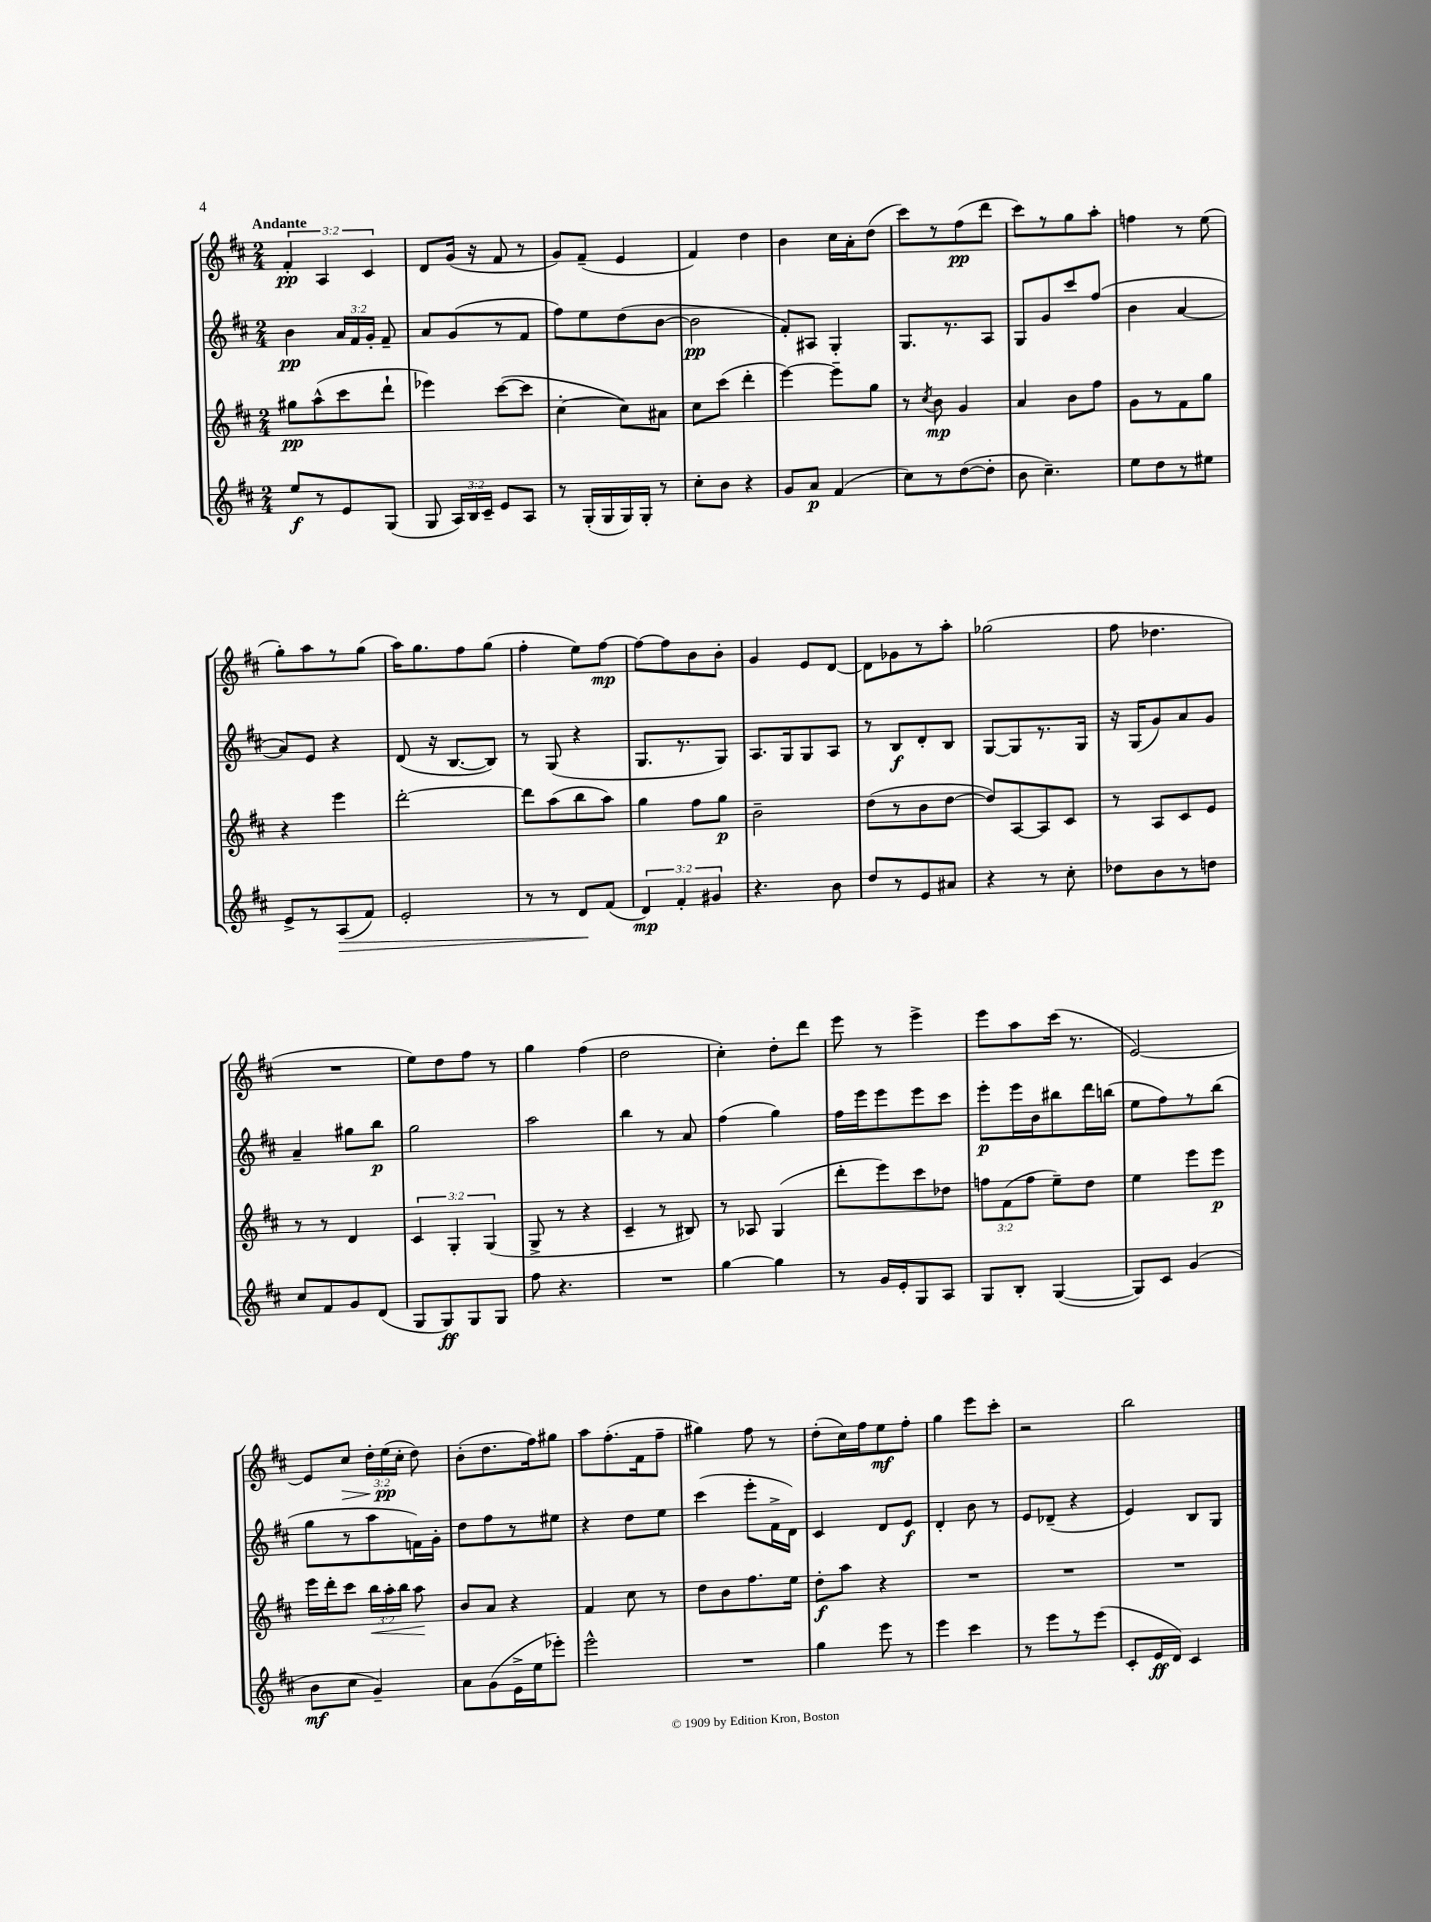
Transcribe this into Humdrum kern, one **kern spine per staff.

**kern	**dynam	**kern	**dynam	**kern	**dynam	**kern	**dynam
*part4	*part4	*part3	*part3	*part2	*part2	*part1	*part1
*staff4	*staff4	*staff3	*staff3	*staff2	*staff2	*staff1	*staff1
*clefG2	*	*clefG2	*	*clefG2	*	*clefG2	*
*k[f#c#]	*	*k[f#c#]	*	*k[f#c#]	*	*k[f#c#]	*
*M2/4	*	*M2/4	*	*M2/4	*	*M2/4	*
=1	=1	=1	=1	=1	=1	=1	=1
!	!	!	!	!	!	!LO:TX:a:B:t=Andante	!
8ee/L	f	8gg#X\L	pp	4b\	pp	6f#'/	pp
8r	.	(8aa^^\	.	.	.	.	.
.	.	.	.	.	.	6A/	.
8e/	.	8ccc#\	.	24a/LL	.	.	.
.	.	.	.	24f#/	.	.	.
.	.	.	.	24g'/JJ	.	6c#/	.
(8G/J	.	8ddd`\J	.	8f#~/	.	.	.
=2	=2	=2	=2	=2	=2	=2	=2
8G/	.	4eee-X\)	.	8a/L	.	8d/L	.
24A/LL)	.	.	.	(8g/	.	(16g/Jk	.
24B/	.	.	.	.	.	.	.
.	.	.	.	.	.	16r	.
24c#~/JJ	.	.	.	.	.	.	.
8e/L	.	([8ccc#\L	.	8r	.	8f#/	.
8A/J	.	8ccc#\J]	.	8f#/J	.	8r	.
=3	=3	=3	=3	=3	=3	=3	=3
8r	.	[4cc#'\	.	8ff#\L)	.	8g/L)	.
(16G'/LL	.	.	.	8ee\	.	(8f#~/J	.
16G/	.	.	.	.	.	.	.
16G/)	.	8cc#\L])	.	(8dd\	.	4e/	.
16G'/JJ	.	.	.	.	.	.	.
8r	.	8a#X\J	.	[8b\J	.	.	.
=4	=4	=4	=4	=4	=4	=4	=4
8cc#'\L	.	8cc#\L	.	2b\]	pp	4f#/)	.
8b\J	.	(8ccc#\J	.	.	.	.	.
4r	.	4ddd'\	.	.	.	4dd\	.
=5	=5	=5	=5	=5	=5	=5	=5
8g/L	.	[4eee\)	.	8f#'/L)	.	4b\	.
8a/J	p	.	.	8A#X/J	.	.	.
(4f#/	.	8eee~\L]	.	4G'/	.	16cc#\LL	.
.	.	.	.	.	.	16a'\J	.
.	.	8gg\J	.	.	.	(8dd\J	.
=6	=6	=6	=6	=6	=6	=6	=6
8cc#\L)	.	8r	.	8.G/L	.	8ccc#\L)	.
.	.	8qcc#/	.	.	.	.	.
8r	.	8b\	mp	.	.	8r	.
.	.	.	.	8.r	.	.	.
([8dd\	.	4g/	.	.	.	(8ff#\	pp
8dd'\J]	.	.	.	8A/J	.	8ddd\J	.
=7	=7	=7	=7	=7	=7	=7	=7
8b\	.	4a/	.	8G/L	.	8ccc#\L)	.
4.cc#~\)	.	.	.	8g/	.	8r	.
.	.	8b\L	.	8ccc#/	.	8gg\	.
.	.	8ff#\J	.	(8ff#/J	.	8aa'\J	.
=8	=8	=8	=8	=8	=8	=8	=8
8ee\L	.	8g\L	.	4b\	.	4ffn\	.
8dd\	.	8r	.	.	.	.	.
8r	.	8f#\	.	[4a/	.	8r	.
8ee#X\J	.	8gg\J	.	.	.	(8ee\	.
!!LO:LB:g=z
=9	=9	=9	=9	=9	=9	=9	=9
8e^/L	.	4r	.	8a/L])	.	8gg'\L)	.
8r	.	.	.	8e/J	.	8aa\	.
!	!LO:HP:b	!	!	!	!	!	!
(8A/	>	4eee\	.	4r	.	8r	.
8f#/J)	.	.	.	.	.	(8gg\J	.
=10	=10	=10	=10	=10	=10	=10	=10
2e'/	.	[2ddd'\	.	(8d/	.	16aa\KL)	.
.	.	.	.	.	.	8.gg\	.
.	.	.	.	16r	.	.	.
.	.	.	.	[8.B/L	.	.	.
.	.	.	.	.	.	8ff#\	.
.	.	.	.	8B/J])	.	(8gg\J	.
=11	=11	=11	=11	=11	=11	=11	=11
8r	.	8ddd\L]	.	8r	.	4ff#'\	.
8r	.	(8aa\	.	(8G/	.	.	.
8d/L	.	8bb\	.	4r	.	8ee\L)	.
(8f#/J	]	8aa\J)	.	.	.	[8ff#\J	mp
=12	=12	=12	=12	=12	=12	=12	=12
6d/)	mp	4gg\	.	8.G/L	.	8ff#\L_	.
.	.	.	.	.	.	8ff#\]	.
6f#'/	.	.	.	.	.	.	.
.	.	.	.	8.r	.	.	.
.	.	8ff#\L	.	.	.	8b\	.
6g#X/	.	.	.	.	.	.	.
.	.	8gg\J	p	8G/J)	.	8b'\J	.
=13	=13	=13	=13	=13	=13	=13	=13
4.r	.	2b~\	.	8.A/L	.	4g/	.
.	.	.	.	16G/k	.	.	.
.	.	.	.	8G/	.	8e/L	.
8b\	.	.	.	8A/J	.	[8d/J	.
=14	=14	=14	=14	=14	=14	=14	=14
8dd/L	.	(8dd\L	.	8r	.	8d\L]	.
8r	.	8r	.	8B/L	f	8g-X\	.
8e/	.	8b\	.	8d'/	.	8r	.
8a#X/J	.	[8dd\J	.	8B/J	.	8aa'\J	.
=15	=15	=15	=15	=15	=15	=15	=15
4r	.	8dd/L])	.	[8G/L	.	(2gg-X\	.
.	.	[8A/	.	8G/]	.	.	.
8r	.	8A/]	.	8.r	.	.	.
8cc#'\	.	8c#/J	.	.	.	.	.
.	.	.	.	16G/Jk	.	.	.
=16	=16	=16	=16	=16	=16	=16	=16
8dd-X\L	.	8r	.	16r	.	8ff#\	.
.	.	.	.	(16G/KL	.	.	.
8b\	.	8A/L	.	8g/)	.	4.dd-X\	.
8r	.	8c#/	.	8a/	.	.	.
8ddn\J	.	8e/J	.	8g/J	.	.	.
!!LO:LB:g=z
=17	=17	=17	=17	=17	=17	=17	=17
8cc#/L	.	8r	.	4a~/	.	2r	.
8f#/	.	8r	.	.	.	.	.
8g/	.	4d/	.	8gg#X\L	.	.	.
(8d/J	.	.	.	8bb\J	p	.	.
=18	=18	=18	=18	=18	=18	=18	=18
8G/L	.	6c#/	.	2gg\	.	8ee\L)	.
8G/)	ff	.	.	.	.	8dd\	.
.	.	6G'/	.	.	.	.	.
8G/	.	.	.	.	.	8ff#\J	.
.	.	(6G/	.	.	.	.	.
8G/J	.	.	.	.	.	8r	.
=19	=19	=19	=19	=19	=19	=19	=19
8ff#\	.	8G^/	.	2aa\	.	4gg\	.
4.r	.	8r	.	.	.	.	.
.	.	4r	.	.	.	(4ff#\	.
=20	=20	=20	=20	=20	=20	=20	=20
2r	.	4c#~/	.	4bb\	.	2dd\	.
.	.	8r	.	8r	.	.	.
.	.	8B#X/)	.	8a/	.	.	.
=21	=21	=21	=21	=21	=21	=21	=21
[4gg\	.	8r	.	(4ff#\	.	4cc#'\)	.
.	.	8A-X/	.	.	.	.	.
4gg\]	.	(4G/	.	4gg\)	.	8dd'\L	.
.	.	.	.	.	.	8ddd\J	.
=22	=22	=22	=22	=22	=22	=22	=22
8r	.	8ddd'\L	.	16ff#\LL	.	8eee\	.
.	.	.	.	16eee\J	.	.	.
16g/LL	.	8eee\)	.	8eee\	.	8r	.
16e'/J	.	.	.	.	.	.	.
8G/	.	8ccc#\	.	8eee\	.	4eee^\	.
8A/J	.	8dd-X\J	.	8ccc#\J	.	.	.
=23	=23	=23	=23	=23	=23	=23	=23
8G/L	.	12ffn\L	.	8eee'\L	p	8eee\L	.
.	.	(12f#\	.	.	.	.	.
8B'/J	.	.	.	16eee\L	.	8aa\	.
.	.	12ff\J	.	.	.	.	.
.	.	.	.	16b\J	.	.	.
([4G/	.	8ee~\L)	.	8bb#X\	.	(16ccc#\Jk	.
.	.	.	.	.	.	8.r	.
.	.	8dd\J	.	16ddd\L	.	.	.
.	.	.	.	(16bbn\JJ	.	.	.
=24	=24	=24	=24	=24	=24	=24	=24
8G/L])	.	4ee\	.	8ee\L	.	[2e/)	.
8c#/J	.	.	.	8ff#\)	.	.	.
(4g/	.	8eee\L	.	8r	.	.	.
.	.	8eee\J	p	(8bb\J	.	.	.
!!LO:LB:g=z
=25	=25	=25	=25	=25	=25	=25	=25
8b\L	mf	16eee\LL	.	8gg\L	.	8e/L]	.
.	.	16ddd'\J	.	.	.	.	.
!	!	!	!	!	!	!	!LO:HP:b
8cc#\J	.	8ccc#\J	.	8r	.	8cc#/J	>
!	!	!	!LO:HP:b	!	!	!	!
4g~/)	.	24bb\LL	<	8aa\	.	24dd'\LL	.
.	.	24aa'\	.	.	.	(24ee\	pp
.	.	24bb\JJ	.	.	.	24cc#'\JJ	]
.	.	8aa\	.	16fn\L)	.	8dd\)	.
.	.	.	.	16g'\JJ	.	.	.
.	.	.	[	.	.	.	.
=26	=26	=26	=26	=26	=26	=26	=26
8a\L	.	8b/L	.	8dd\L	.	(8b'\L	.
(8g\	.	8a/J	.	8ff#\	.	8.dd\	.
16e^\L	.	4r	.	8r	.	.	.
16ee\J	.	.	.	.	.	16ff#\k)	.
8eee-X'\J)	.	.	.	8ee#X\J	.	8gg#X\J	.
=27	=27	=27	=27	=27	=27	=27	=27
2eee^^\	.	4f#/	.	4r	.	8aa\L	.
.	.	.	.	.	.	(8.ff#'\	.
.	.	8cc#\	.	8dd\L	.	.	.
.	.	.	.	.	.	16f#\k	.
.	.	8r	.	8ee\J	.	8ff#~\J	.
=28	=28	=28	=28	=28	=28	=28	=28
2r	.	8dd\L	.	(4ccc#\	.	4gg#X\)	.
.	.	8b\	.	.	.	.	.
.	.	8.ff#\	.	8eee'\L	.	8ff#\	.
.	.	.	.	16f#^\L	.	8r	.
.	.	16ee\Jk	.	16d\JJ)	.	.	.
=29	=29	=29	=29	=29	=29	=29	=29
4gg\	.	8dd'\L	f	4c#/	.	(8dd'\L	.
.	.	8aa\J	.	.	.	16cc#\L)	.
.	.	.	.	.	.	16ff#\J	.
8eee\	.	4r	.	8d/L	.	8ee\	mf
8r	.	.	.	8e/J	f	8ff#'\J	.
=30	=30	=30	=30	=30	=30	=30	=30
4eee\	.	2r	.	4d'/	.	4gg\	.
4ccc#\	.	.	.	8b\	.	8eee\L	.
.	.	.	.	8r	.	8ccc#'\J	.
=31	=31	=31	=31	=31	=31	=31	=31
8r	.	2r	.	8e/L	.	2r	.
8eee\L	.	.	.	(8d-X~/J	.	.	.
8r	.	.	.	4r	.	.	.
(8eee\J	.	.	.	.	.	.	.
=32	=32	=32	=32	=32	=32	=32	=32
8c#'/L	.	2r	.	4e/)	.	2bb\	.
16e/L	ff	.	.	.	.	.	.
16d/JJ)	.	.	.	.	.	.	.
4c#/	.	.	.	8B/L	.	.	.
.	.	.	.	8G/J	.	.	.
==	==	==	==	==	==	==	==
*-	*-	*-	*-	*-	*-	*-	*-
